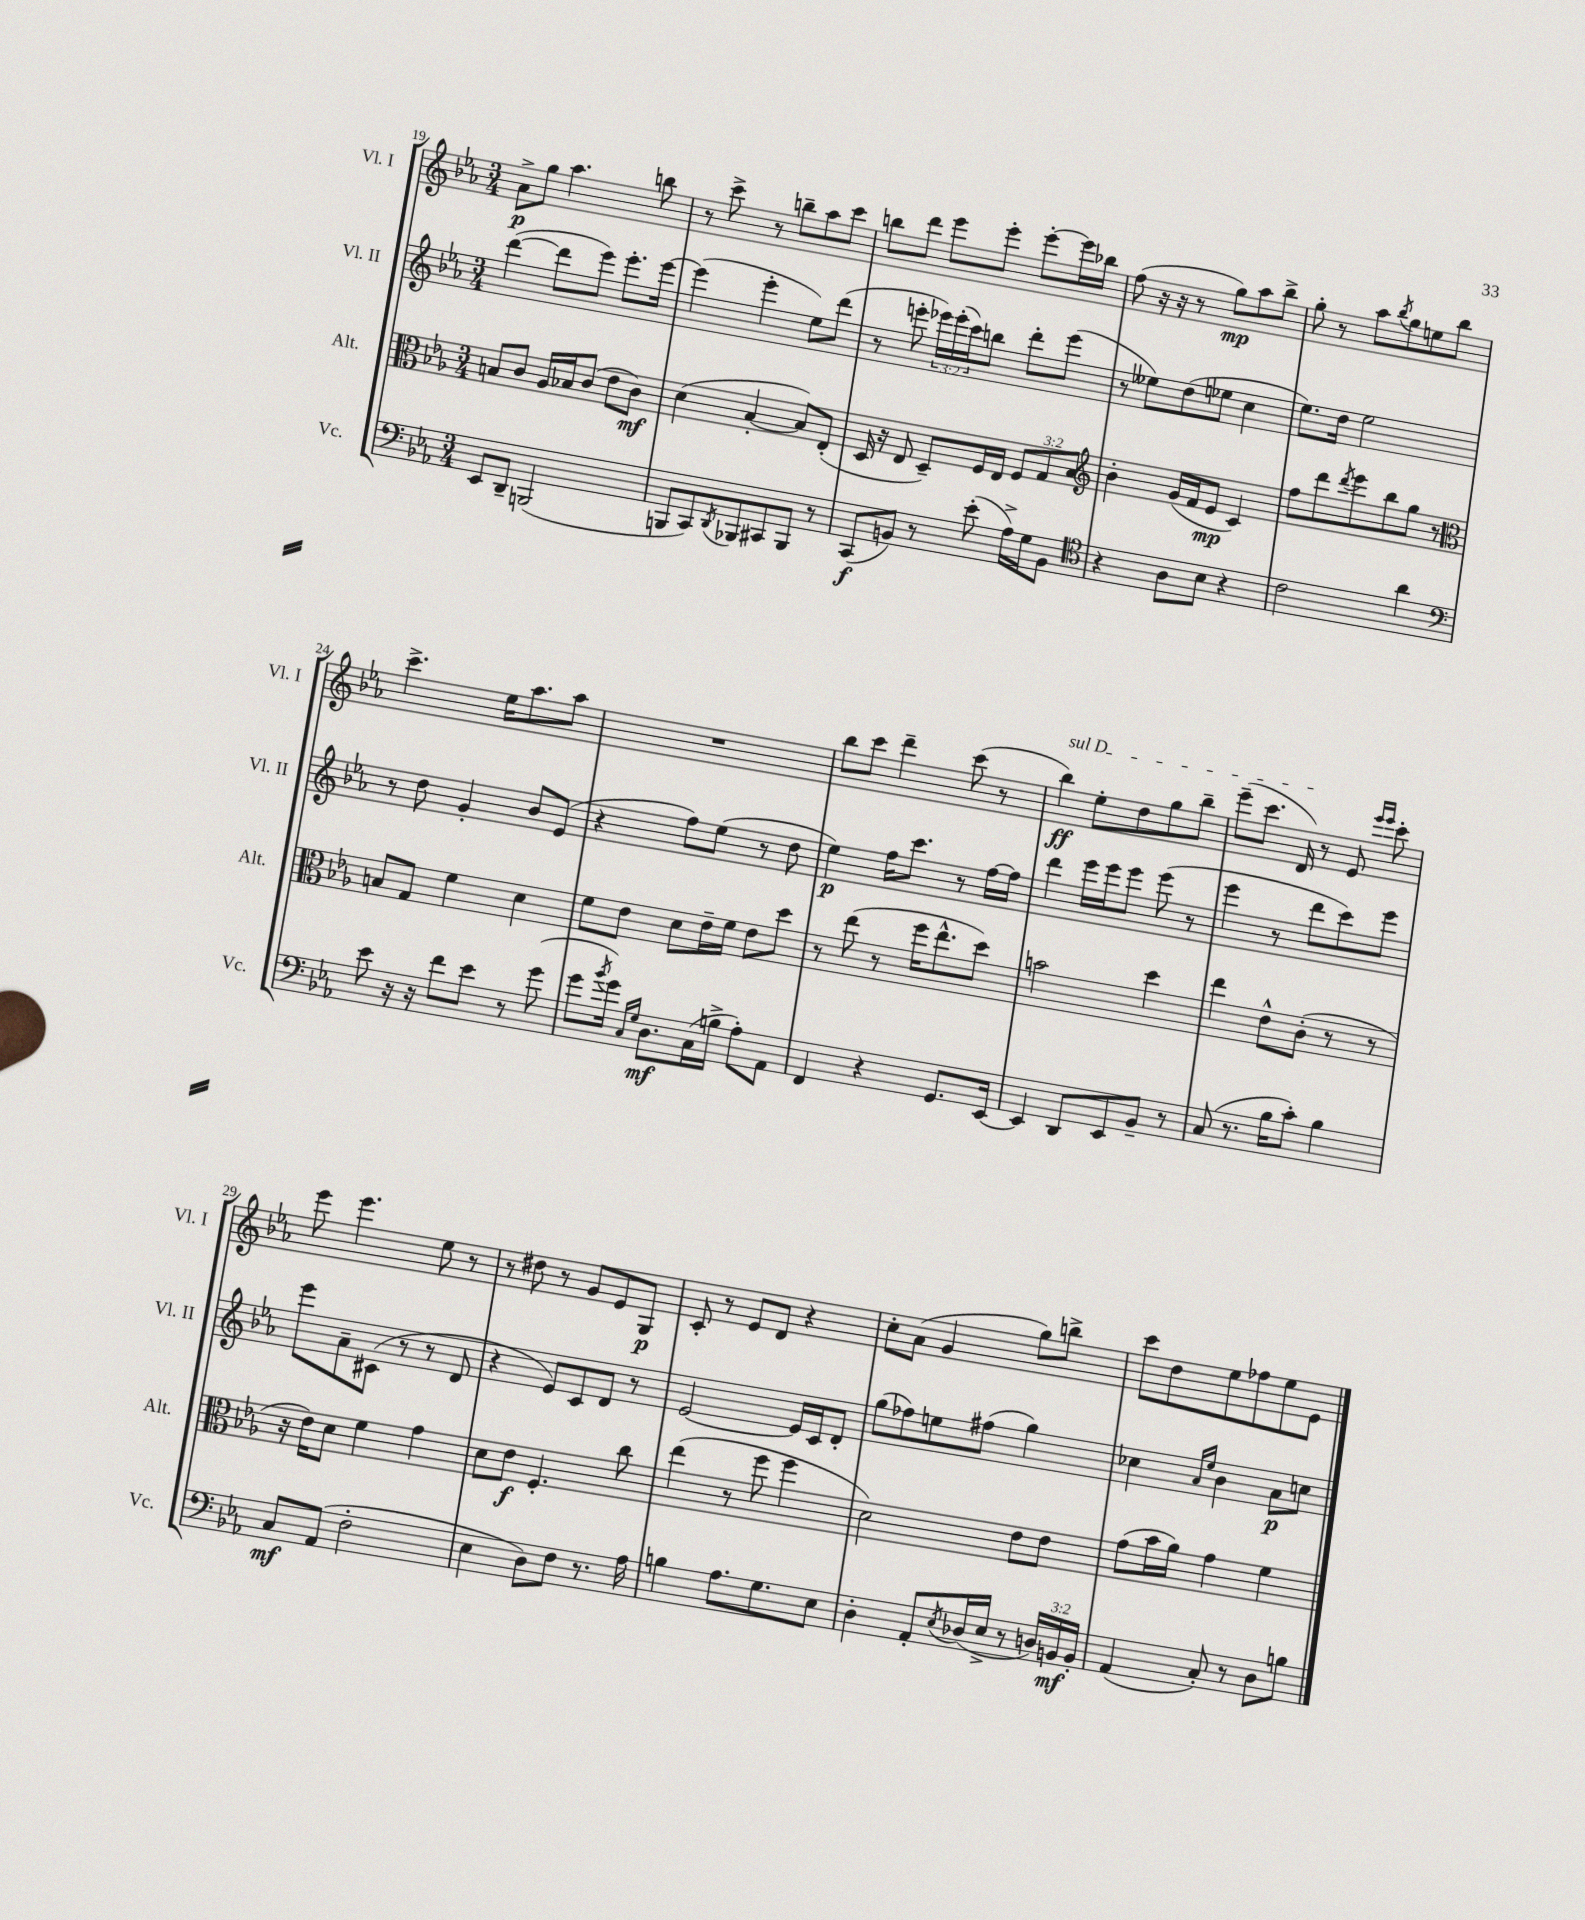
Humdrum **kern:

**kern	**kern	**kern	**kern
*staff4	*staff3	*staff2	*staff1
*clefF4	*clefC3	*clefG2	*clefG2
*k[b-e-a-]	*k[b-e-a-]	*k[b-e-a-]	*k[b-e-a-]
*M3/4	*M3/4	*M3/4	*M3/4
8EE-	8B	([4ddd	8a-^
8DD~	8c	.	8gg
(2BBB	16A-	8ddd]	4.aa-
.	16B-	.	.
.	(8c	8eee-)	.
.	8e-	8.eee-'	.
.	8c)	.	8bb
.	.	[16eee-	.
=	=	=	=
8BBB	(4d	(4eee-]	8r
8CC)	.	.	8ccc^
8qDD	.	.	.
8BBB-	[4B-'	4eee-'	8r
8CC#	.	.	8bb~
8BBB-	8B-])	8ee-)	8aa-
8r	(8E-'	(8ddd	8ccc
=	=	=	=
(8CC	16D	8r	8bb
.	16r	.	.
8BB)	8E-	8eee'	8ddd
8r	8D~)	24eee-)	8eee-
.	.	(24eee-'	.
.	.	24ccc)	.
(8e-'	16F	8bb	8eee-'
.	16E-	.	.
16A-^)	12F	8ddd'	[8eee-'
16G	.	.	.
.	12G	.	.
8BB	.	(8eee-	16eee-]
.	12B-	.	.
.	.	.	16bb-
=	=	=	=
*clefC4	*clefG2	*	*
4r	4b-'	8r	(8ff
.	.	8ee--)	16r
.	.	.	16r
8A-	(16g	(8dd	8r
.	16f	.	.
8B-	8e-	8ee-	8gg)
4r	4c)	4cc	8aa-
.	.	.	8bb-^
=	=	=	=
2c	8ff	8.ee-)	8gg'
.	8ddd	.	8r
.	.	16dd	.
.	8qddd	.	.
.	8eee-	2ee-	8aa-
.	.	.	8qbb-
.	8bb-	.	8gg
4a-	8gg	.	8ee
.	8r	.	8bb-
=	=	=	=
*clefF4	*clefC3	*	*
8e-	8B	8r	4.ccc^
16r	8G	8dd	.
16r	.	.	.
8f	4f	4g'	.
8e-	.	.	16ee-
.	.	.	8.aa-
8r	4d	8b-	.
(8g	.	(8e-	8aa-
=	=	=	=
8g	8f	4r	2.r
8qb-	.	.	.
16g)	8e-	.	.
16qqC	.	.	.
16qqG	.	.	.
8.D	.	.	.
.	8d	8ff)	.
(16C	16e-~	(8ee-	.
16B^	16f	.	.
8A-')	8e-	8r	.
8AA-	8dd	8dd	.
=	=	=	=
4FF	8r	4ee-)	8bb-
.	(8ee-	.	8ccc
4r	8r	16ff	4ddd~
.	.	8.ccc	.
.	16ff	.	.
.	8.ee-^^	.	.
8.GG	.	8r	(8ccc
.	8dd)	[16ff	8r
[16EE-	.	16ff]	.
=	=	=	=
4EE-]	2b	4ddd	4bb-)
8DD	.	16eee-	8ee-'
.	.	16eee-	.
8EE-	.	8eee-	8dd
8BB-~	4dd	(8eee-	8gg
8r	.	8r	8bb-~
=	=	=	=
(8C	4ee-	4eee-	(8eee-~
8.r	.	.	8.ccc
.	8e-^^	8r	.
16B-	.	.	16d)
8c')	(8c'	8ddd	8r
4B-	8r	8ccc)	8e-
.	.	.	16qqeee-
.	.	.	16qqeee-
.	8r	8eee-	8ccc'
=	=	=	=
8C	16r	8eee-	8eee-
.	16e-)	.	.
(8AA-	8d	8a-~	4.eee-
2F'	4f	(8c#	.
.	.	8r	.
.	4g	8r	8ee-
.	.	8d	8r
=	=	=	=
4E-	8d	4r	8r
.	8e-	.	8dd#
8D)	4.F'	8e-)	8r
8F	.	8c	8g
8.r	.	8d	8e-
.	8cc	8r	8G
16A-	.	.	.
=	=	=	=
4B	(4ee-	[2e-	8c'
.	.	.	8r
8.A-	8r	.	8e-
.	8ff	.	8d
8.G	.	.	.
.	4ff	16e-]	4r
.	.	16c	.
8E-	.	8d'	.
=	=	=	=
4D'	2d)	(8gg	8cc'
.	.	8ff-)	(8a-
8AA-'	.	8ee	4g
8qE-	.	.	.
(16D-	.	(8ff#	.
16E-^	.	.	.
8r	8e-	4gg)	8gg)
24D)	8e-	.	8bb^
24BB	.	.	.
24BB'	.	.	.
=	=	=	=
(4AA-	(8g	4cc-	8ccc
.	16b-	.	8dd
.	16a-)	.	.
.	.	16qqa-	.
.	.	16qqee-	.
8C')	4g	4b-	8ee-
8r	.	.	8ff-
8D	4f	8a-	8ee-
8B	.	8cc	8e-
==	==	==	==
*-	*-	*-	*-
